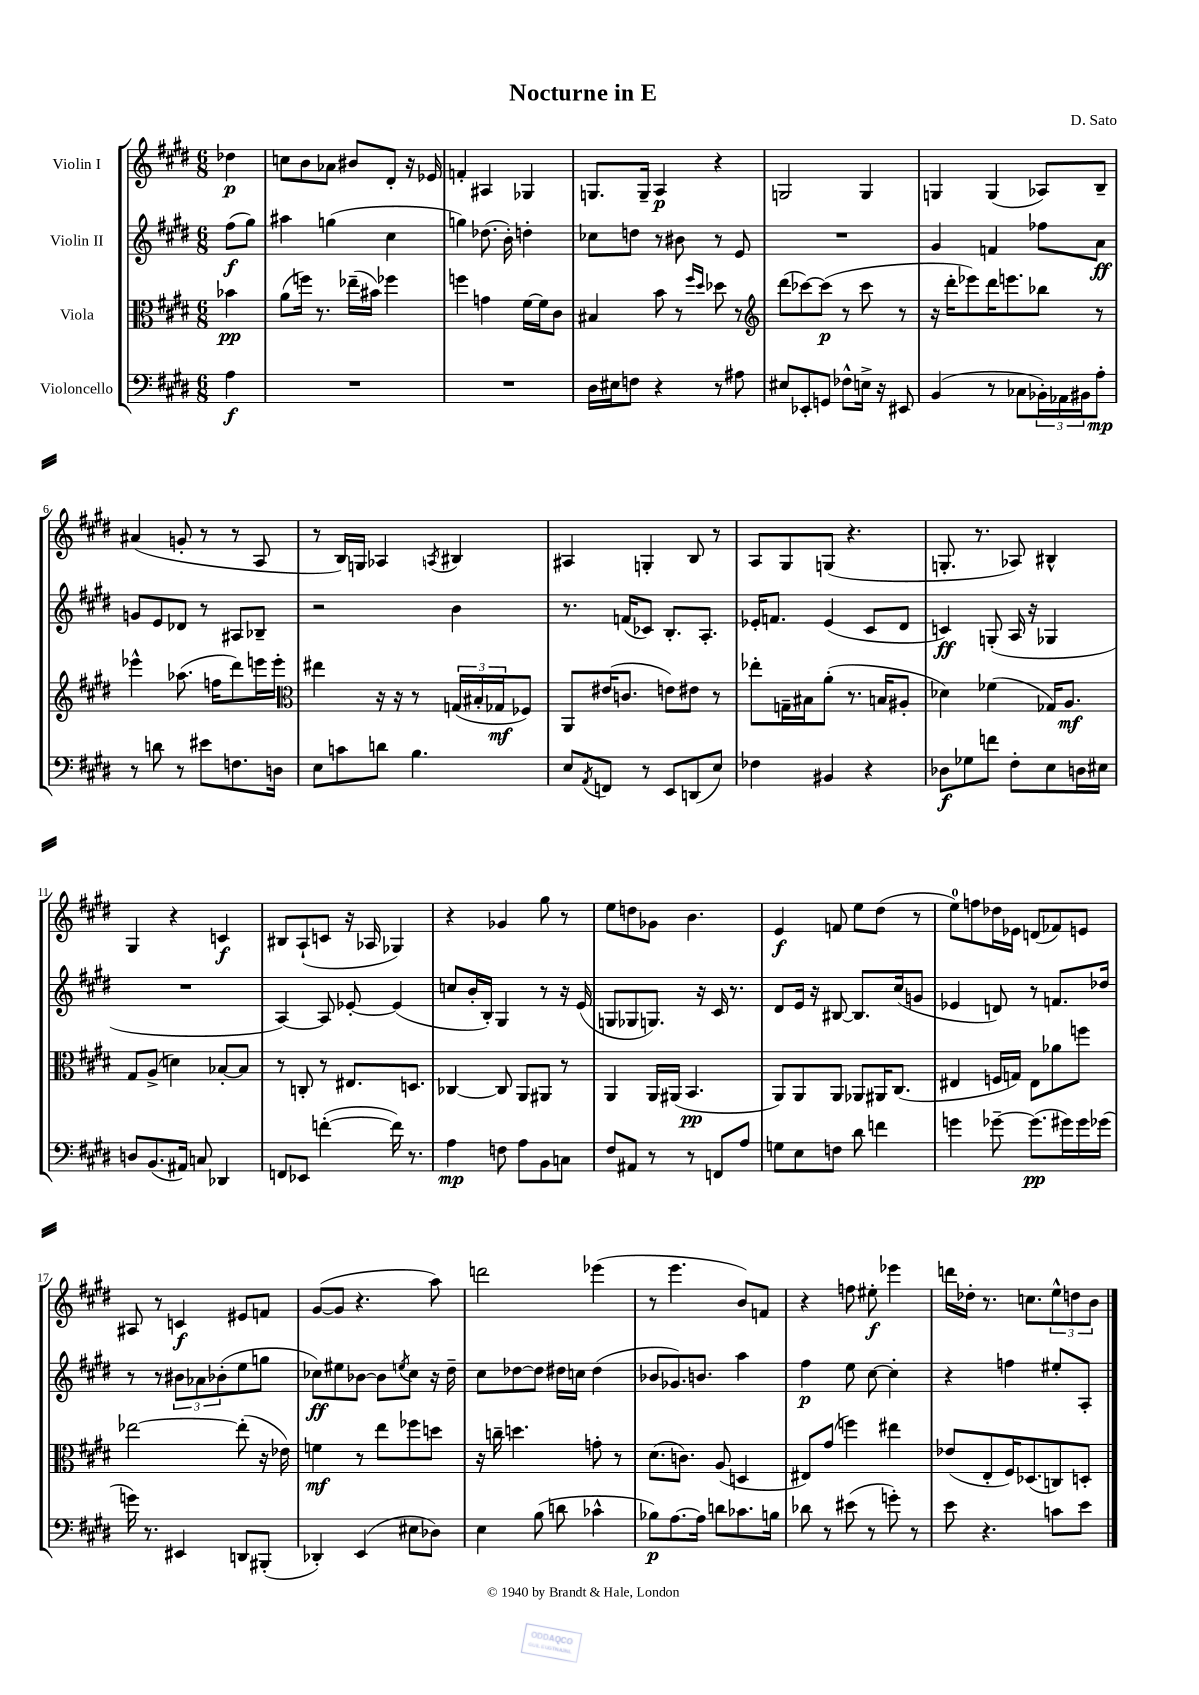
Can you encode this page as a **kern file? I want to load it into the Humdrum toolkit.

**kern	**kern	**kern	**kern
*staff4	*staff3	*staff2	*staff1
*clefF4	*clefC3	*clefG2	*clefG2
*k[f#c#g#d#]	*k[f#c#g#d#]	*k[f#c#g#d#]	*k[f#c#g#d#]
*M6/8	*M6/8	*M6/8	*M6/8
4A\	4b-\	(8ff#\L	4dd-\
.	.	8gg#\J)	.
=	=	=	=
2.r	(8a\L	4aa#\	8cc\L
.	16ff\Jk)	.	8b\
.	8.r	.	.
.	.	(4gg\	8a-\J
.	(16ee-~\LL	.	8b#/L
.	16b#\JJ)	.	.
.	4ff-\	4cc#\	8d#'/J
.	.	.	16r
.	.	.	16e-/
=	=	=	=
2.r	4ff\	4gg\)	4f'/
.	4g\	(8.dd-\	4A#/
.	.	16b'\)	.
.	[16f#\LL	4dd'\	4G-/
.	16f#\]J	.	.
.	8c#\J	.	.
=	=	=	=
16D#\LL	4B#/	8cc-\L	8.G/L
16E#\J	.	.	.
8F\J	.	8dd\J	.
.	.	.	16G~/Jk
4r	8b\	8r	4A/
.	8r	8b#\	.
.	16qqff#/LL	.	.
.	16qqdd#/JJ	.	.
8r	8dd-\	8r	4r
8A#\	8r	8e/	.
=	=	=	=
*	*clefG2	*	*
8E#/L	(8ddd#\L	2.r	2G/
8EE-'/	[8ccc-\)	.	.
8GG/J	(8ccc-\]J	.	.
8F-^^\L	8r	.	.
16E^\Jk	8ccc-\	.	4G/
16r	.	.	.
8EE#/	8r	.	.
=	=	=	=
(4BB/	16r	4g#/	4G/
.	16ddd#'\LK	.	.
.	8eee-\)	.	.
8r	16ddd#\K	4f/	(4G/
.	8.eee\	.	.
8C-\L	.	.	.
24BB-'\L)	8bb-\J	8ff-\L	8A-/L)
24AA-\	.	.	.
24BB#\J	.	.	.
8A'\J	8r	8a\J	8B~/J
=	=	=	=
8r	4eee-^^\	8g/L	(4a#/
8d\	.	8e/	.
8r	(8.aa-\	8d-/J	8g'/
8e#\L	.	8r	8r
.	16ff\LK	.	.
8.F\	8ddd#\)	8A#/L	8r
.	16eee\L	8B-~/J	8A/
16D\Jk	16eee'\JJ	.	.
=	=	=	=
*	*clefC3	*	*
8E\L	4ee#\	2r	8r
8c\	.	.	16B/LL)
.	.	.	16G/JJ
8d\J	16r	.	4A-/
.	16r	.	.
4.B\	8r	.	.
.	.	.	8qA/
.	(24G/LL	4b\	4B#/
.	24B#'/	.	.
.	24G-/J	.	.
.	8F-/J)	.	.
=	=	=	=
8E/L	8AA/L	8.r	4A#/
8qAA/	.	.	.
8FF/J	(16e#/K	.	.
.	8.c/J	(16f/LK	.
8r	.	8c-/J)	4G'/
8EE/L	8e\L)	8.B'/L	.
(8DD/	8e#\J	.	8B/
.	.	8.A'/J	.
8E/J)	8r	.	8r
=	=	=	=
4F-\	8ee-'\L	16e-'/LK	8A/L
.	.	8.f/J	.
.	16G~\L	.	8G#/
.	16B#\J	.	.
4BB#/	(8a'\J	(4e-/	(8G/J
.	8.r	.	4.r
4r	.	8c#/L	.
.	16B/LK	.	.
.	8A#'/J	8d#/J	.
=	=	=	=
8D-\L	4d-\)	4c/)	8.G'/
8G-\	.	.	.
.	.	.	8.r
8f\J	(4f-\	(8G'/	.
8F#'\L	.	16A/	8A-/)
.	.	16r	.
8E\	16G-/LK)	4G-/	4B#^^/
.	8.A/J	.	.
16D\L	.	.	.
16E#\JJ	.	.	.
=	=	=	=
8D/L	8G#/L	2.r	4G#/
(8.BB/	(8A^/J	.	.
.	4d\)	.	4r
16AA#/Jk)	.	.	.
8C/	.	.	.
4DD-/	[8B-'/L	.	4c/
.	8B-/]J	.	.
=	=	=	=
8FF/L	8r	[4A/)	8B#/L
8EE-/J	8C'/	.	(8A`/
([4f'\	8r	8A/]	8c/J
.	8.E#/L	[8e-'/	16r
.	.	.	16A-/
16f\])	.	(4e-/]	4G-/)
8.r	8.D/J	.	.
=	=	=	=
4A\	[4C-/	8cc/L	4r
.	.	16b'/L	.
.	.	16B'/JJ)	.
8F\	8C-/]	4G#/	4g-/
8A\L	8AA/L	.	.
8BB\	8AA#/J	8r	8gg#\
8C\J	8r	16r	8r
.	.	(16e/	.
=	=	=	=
8F#/L	4AA/	8G/L	8ee\L
8AA#/J	.	8G-/	8dd\
8r	16AA/LL	8.G/J)	8g-\J
.	(16AA#/JJ	.	.
8r	4.BB/	.	4.b\
.	.	16r	.
8FF/L	.	16c#/	.
.	.	8.r	.
8A/J	.	.	.
=	=	=	=
8G\L	8AA/L)	8d#/L	4e/
8E\	8AA/	16e/Jk	.
.	.	16r	.
8F\J	8AA/J	[8B#/	8f/
8d#\	8AA-/L	8.B#/]L	8ee\L
4f\	16AA#/K	.	(8dd#\J
.	(8.C#/J	(16cc#/k	.
.	.	8g/J	8r
=	=	=	=
4g\	4E#/	4e-/	8ee\L)
.	.	.	8ff\
[8g-~\	16F/LL	8d/)	16dd-\L
.	16G/JJ)	.	16e-\JJ
(8.g-\]L	8E#\L	8r	(8d/L
.	8a-\	8.f/L	8f-/)
16g#\L)	.	.	.
16g#\	8ff\J	.	8e/J
(16g-\JJ	.	16dd-/Jk	.
=	=	=	=
16g\)	[2ee-\	8r	8A#/
8.r	.	.	.
.	.	8r	8r
4EE#/	.	12b#\L	4c/
.	.	12a-\	.
.	.	(12b-'\	.
8DD/L	(8ee-'\]	8ee\	8e#/L
(8BBB#'/J	16r	8gg\J	8f/J
.	16e-\)	.	.
=	=	=	=
4DD-'/)	4f\	8cc-\L)	([8g#/L
.	.	8ee#\	8g#/]J
(4EE/	8r	[8b-\J	4.r
.	8ee\L	8b-\]L	.
.	.	8qee/	.
8E#\L	8ff-\	8cc-\J	.
8D-\J)	8dd\J	16r	8aa\)
.	.	16dd#~\	.
=	=	=	=
4E\	16r	8cc#\L	2ddd\
.	16cc~\	.	.
.	4.dd\	[8dd-\	.
(8B\	.	8dd-\]J	.
8d\	.	16dd#\LL	.
.	.	16cc\JJ	.
4c-^^\	8g'\	(4dd#\	(4eee-\
.	8r	.	.
=	=	=	=
8B-\L)	(8.d#\L	8b-/L	8r
[8.A\	.	8.g-/)	4.eee\
.	8.c\J)	.	.
16A\]Jk	.	8.b/J	.
8d\L	(8A/	.	.
8.c-\	4D/	4aa\	8b/L)
.	.	.	8f/J
16B\Jk	.	.	.
=	=	=	=
8d-\	8E#/L)	4ff#\	4r
8r	(8g#/J	.	.
(8e#\	4ff\)	8ee\	8ff\
8r	.	[8cc#\	8ee#'\
8g'\)	4ee#\	4cc#'\]	4eee-\
8r	.	.	.
=	=	=	=
8e\	(8e-/L	4r	16ddd\LL
.	.	.	16dd-'\JJ
4.r	8E'/	.	8.r
.	16F#/K)	4ff\	.
.	(8.D-/	.	8.cc\L
8c\L	8C/)	8ee#'/L	12ee^^\
.	.	.	12dd\
8e\J	8D'/J	8A'/J	.
.	.	.	12b\J
==	==	==	==
*-	*-	*-	*-
